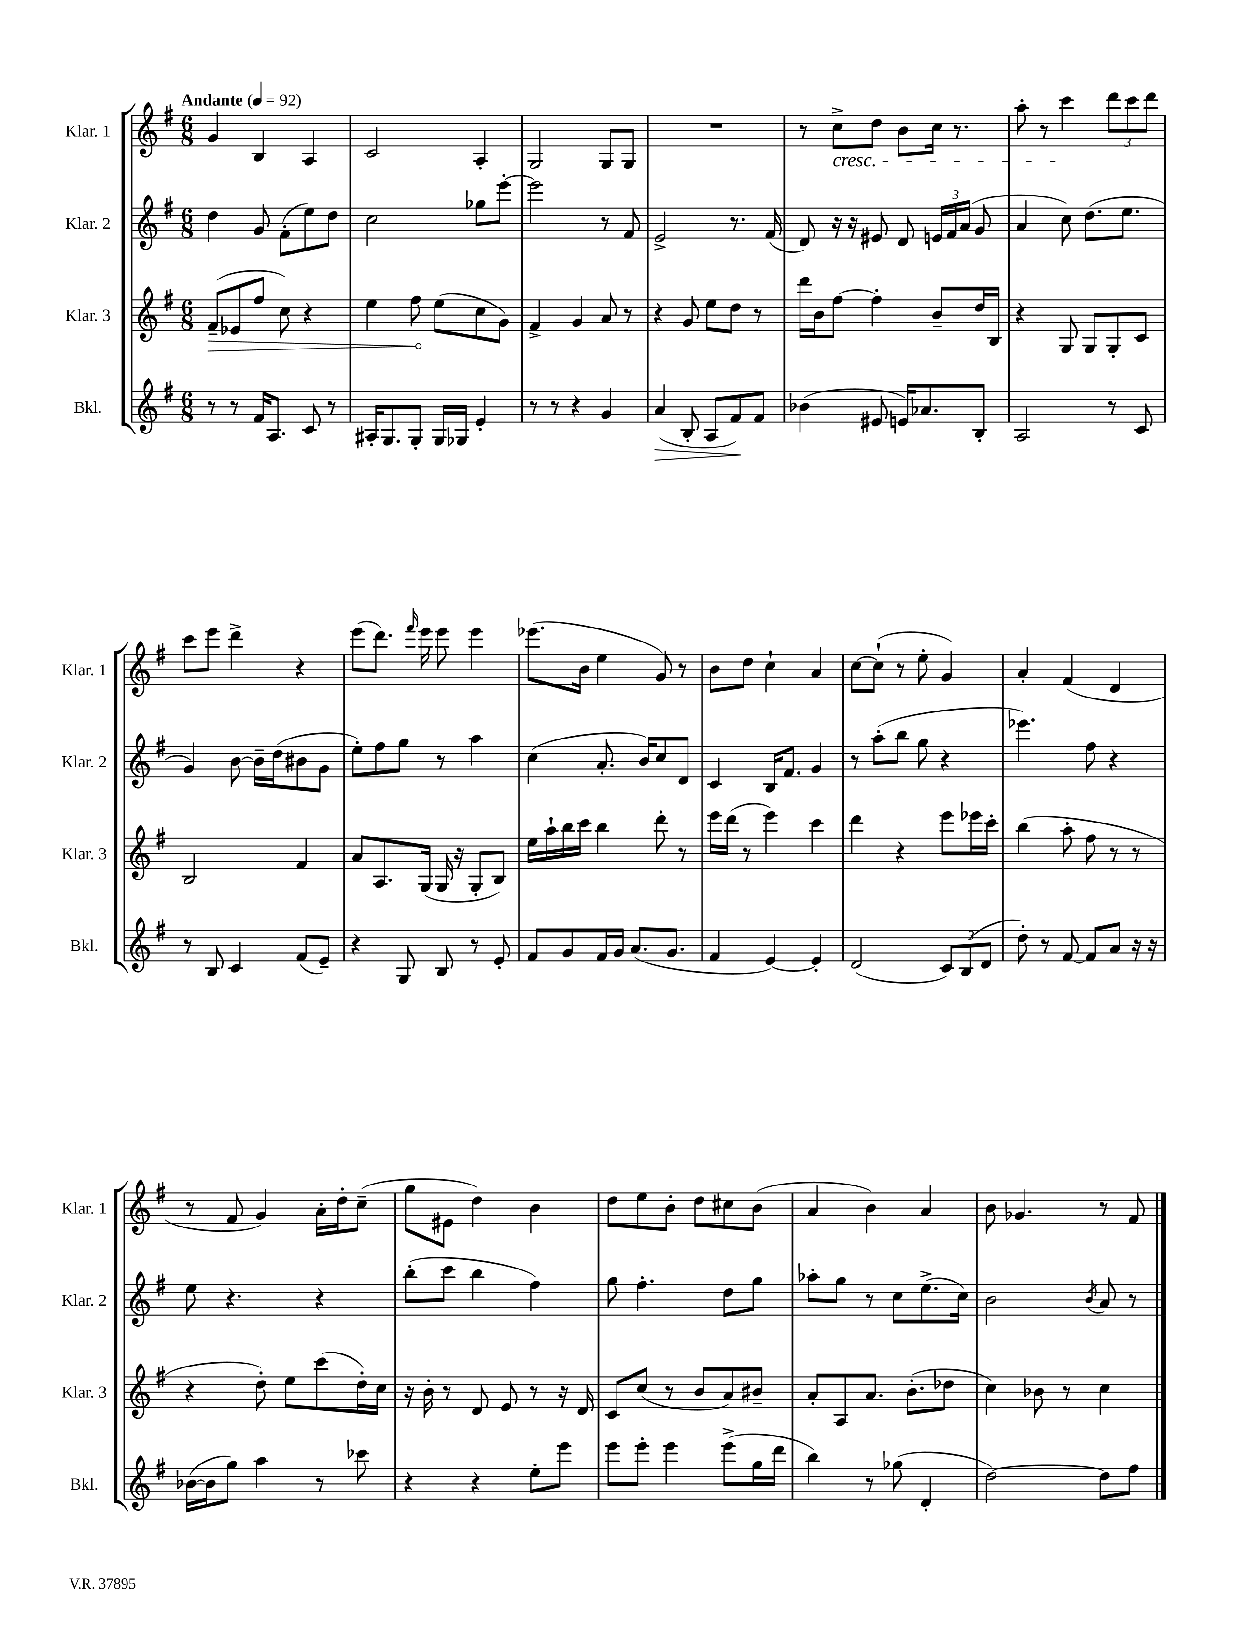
<<
\new StaffGroup <<
\new Staff = "s0" \with { instrumentName = "Klar. 1" shortInstrumentName = "Klar. 1" } {
    \clef treble \key g \major \numericTimeSignature \time 6/8 \tempo "Andante" 4 = 92
    \autoBeamOff g'4 b4 a4 |
    c'2 a4-. |
    g2 g8[ g8] |
    R2. |
    r8 c''8[->\cresc d''8] b'8[ c''16] r8. |
    a''8-. r8 c'''4\! \tuplet 3/2 { d'''8[ c'''8 d'''8] } |
    c'''8[ e'''8] d'''4-> r4 |
    e'''8[( d'''8.]) \grace { fis'''16 } e'''16 e'''8 e'''4 |
    ees'''8.[( b'16] e''4 g'8) r8 |
    b'8[ d''8] c''4-! a'4 |
    c''8[~ c''8]-!( r8 e''8-. g'4) |
    a'4-. fis'4( d'4 |
    r8 fis'8 g'4) a'16[-. d''16-. c''8]--( |
    g''8[ eis'8] d''4) b'4 |
    d''8[ e''8 b'8]-. d''8[ cis''8 b'8]( |
    a'4 b'4) a'4 |
    b'8 ges'4. r8 fis'8 \bar "|." |
}
\new Staff = "s1" \with { instrumentName = "Klar. 2" shortInstrumentName = "Klar. 2" } {
    \clef treble \key g \major \numericTimeSignature \time 6/8
    \autoBeamOff d''4 g'8 fis'8[-.( e''8) d''8] |
    c''2 ges''8[ e'''8]~-. |
    e'''2 r8 fis'8 |
    e'2-> r8. fis'16( |
    d'8) r16 r16 eis'8 d'8 \tuplet 3/2 { e'16[ fis'16 a'16]( } g'8 |
    a'4 c''8) d''8.[( e''8.] |
    g'4) b'8~ b'16[-- d''16( bis'8 g'8] |
    e''8[-.) fis''8 g''8] r8 a''4 |
    c''4( a'8.-. b'16[) c''8 d'8] |
    c'4 b16[ fis'8.] g'4 |
    r8 a''8[-.( b''8] g''8 r4 |
    ees'''4.) fis''8 r4 |
    e''8 r4. r4 |
    b''8[-.( c'''8] b''4 fis''4) |
    g''8 fis''4.-. d''8[ g''8] |
    aes''8[-. g''8] r8 c''8[ e''8.->( c''16]) |
    b'2 \acciaccatura { b'8 } a'8 r8 \bar "|." |
}
\new Staff = "s2" \with { instrumentName = "Klar. 3" shortInstrumentName = "Klar. 3" } {
    \clef treble \key g \major \numericTimeSignature \time 6/8
    \autoBeamOff \once \override Hairpin.circled-tip = ##t fis'8[--\>( ees'8 fis''8] c''8) r4 |
    e''4 fis''8\! e''8[( c''8 g'8]) |
    fis'4-> g'4 a'8 r8 |
    r4 g'8 e''8[ d''8] r8 |
    d'''16[ b'16 fis''8]~ fis''4-. b'8[-- d''16 b16] |
    r4 g8 g8[ g8-. c'8] |
    b2 fis'4 |
    a'8[ a8. g16]( g16 r16 g8[-. b8]) |
    e''16[ a''16-! b''16 c'''16] b''4 d'''8-. r8 |
    e'''16[ d'''16]( r8 e'''4) c'''4 |
    d'''4 r4 e'''8[ ees'''16 c'''16]-. |
    b''4( a''8-. fis''8 r8 r8 |
    r4 d''8-.) e''8[ c'''8( d''16-.) c''16] |
    r16 b'16-. r8 d'8 e'8 r8 r16 d'16 |
    c'8[ c''8]( r8 b'8[ a'8) bis'8]-- |
    a'8[-. a8 a'8.] b'8.[-.( des''8] |
    c''4) bes'8 r8 c''4 \bar "|." |
}
\new Staff = "s3" \with { instrumentName = "Bkl." shortInstrumentName = "Bkl." } {
    \clef treble \key g \major \numericTimeSignature \time 6/8
    \autoBeamOff r8 r8 fis'16[ a8.] c'8 r8 |
    ais16[-. g8. g8]-. g16[ ges16] e'4-. |
    r8 r8 r4 g'4 |
    a'4\>( b8-. a8[ fis'8\!) fis'8] |
    bes'4( eis'8 e'16[) aes'8. b8]-. |
    a2 r8 c'8 |
    r8 b8 c'4 fis'8[( e'8]--) |
    r4 g8 b8 r8 e'8-. |
    fis'8[ g'8 fis'16 g'16] a'8.[( g'8.] |
    fis'4 e'4~) e'4-. |
    d'2( \tuplet 3/2 { c'8[) b8( d'8] } |
    d''8-.) r8 fis'8~ fis'8[ a'8] r16 r16 |
    bes'16[~( bes'16 g''8]) a''4 r8 ces'''8 |
    r4 r4 e''8[-. e'''8] |
    e'''8[ e'''8]-. e'''4 e'''8[->( g''16 d'''16] |
    b''4) r8 ges''8( d'4-. |
    d''2~) d''8[ fis''8] \bar "|." |
}
>>
>>
\layout { \context { \Score \remove "Bar_number_engraver" } }
